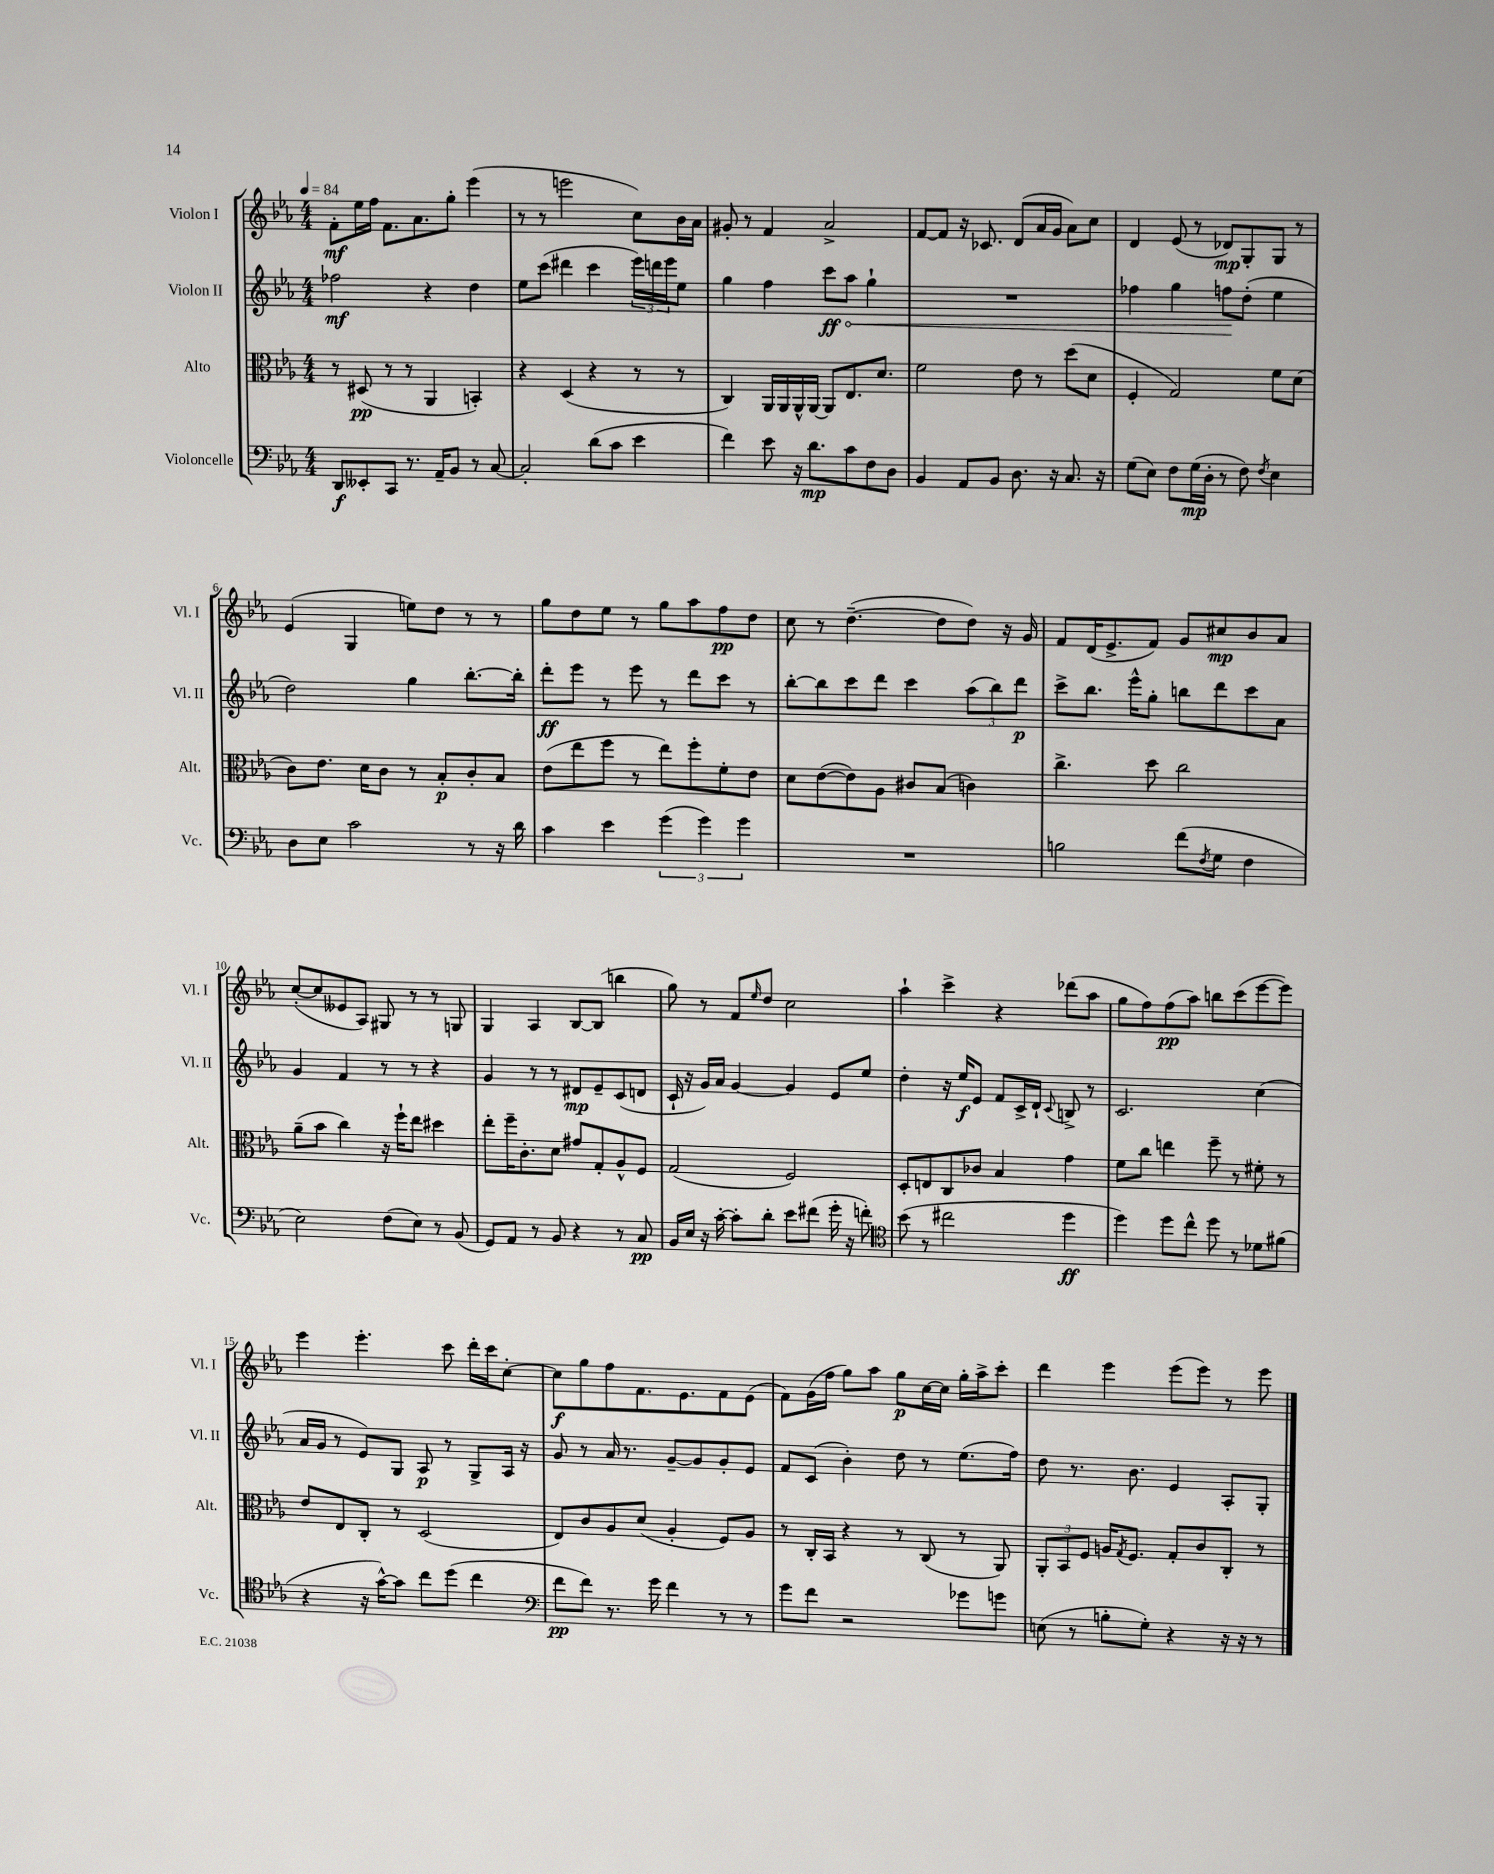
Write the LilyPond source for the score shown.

<<
\new StaffGroup <<
\new Staff = "s0" \with { instrumentName = "Violon I" shortInstrumentName = "Vl. I" } {
    \clef treble \key ees \major \numericTimeSignature \time 4/4 \tempo 4 = 84
    f'8-.\mf ees''16 f''16 f'8. aes'8. g''8-. ees'''4( |
    r8 r8 e'''2 c''8) bes'16 aes'16 |
    gis'8-. r8 f'4 aes'2-> |
    f'8~ f'8 r16 ces'8. d'8( aes'16 g'16 aes'8) c''8 |
    d'4 ees'8( r8 des'8\mp) g8-. g8 r8 |
    ees'4( g4 e''8) d''8 r8 r8 |
    g''8 d''8 ees''8 r8 g''8 aes''8 f''8\pp d''8 |
    c''8 r8 d''4.~--( d''8 d''8) r16 g'16 |
    f'8 d'16( ees'8.-> f'8) g'8 cis''8\mp bes'8 aes'8 |
    c''8~-.( c''8 eeses'8 aes8) gis8 r8 r8 g8 |
    g4 aes4 bes8~ bes8( b''4 |
    g''8) r8 f'8 \grace { ees''16 } d''8 c''2 |
    aes''4-! c'''4-> r4 des'''8( aes''8 |
    g''8 f''8) f''8\pp( aes''8) b''8 c'''8( ees'''8~ ees'''8) |
    ees'''4 ees'''4.-. c'''8 d'''16-. c'''16 c''8~-. |
    c''8\f g''8 f''8 f'8. ees'8. f'8 ees'8( |
    f'8) g'16( f''16 g''8) aes''8 g''8\p c''16~ c''16 g''16-. aes''16-> c'''8-. |
    d'''4 ees'''4 ees'''8( ees'''8) r8 ees'''8 \bar "|." |
}
\new Staff = "s1" \with { instrumentName = "Violon II" shortInstrumentName = "Vl. II" } {
    \clef treble \key ees \major \numericTimeSignature \time 4/4
    fes''2\mf r4 d''4 |
    ees''8 c'''8( dis'''4 c'''4 \tuplet 3/2 { ees'''16) d'''16 ees'''16 } ees''8 |
    g''4 f''4 c'''8\ff \once \override Hairpin.circled-tip = ##t aes''8\< g''4-! |
    R1 |
    fes''4 g''4 f''8\! d''8-.( ees''4 |
    d''2) g''4 bes''8.~-. bes''16-. |
    d'''8-.\ff ees'''8 r8 ees'''8 r8 d'''8 c'''8 r8 |
    bes''8~-. bes''8 c'''8 d'''8 c'''4 \tuplet 3/2 { aes''8( bes''8) d'''8\p } |
    c'''8-> bes''8. ees'''16-^ g''8-. b''8 d'''8 c'''8 aes'8 |
    g'4 f'4 r8 r8 r4 |
    g'4 r8 r8 dis'8\mp ees'8-- c'8( d'8 |
    c'16-! r16 g'16) aes'16 g'4~ g'4 ees'8 ees''8 |
    d''4-. r16 ees''16\f ees'8 f'8 c'16-> d'16-! \appoggiatura { c'8 } b8-> r8 |
    c'2. c''4( |
    aes'16 g'16 r8 ees'8) g8 aes8\p r8 g8-> aes16 r16 |
    g'8 r8 aes'16 r8. g'8~-- g'8 g'8-. ees'8 |
    f'8 c'8( bes'4-.) d''8 r8 ees''8.( f''16) |
    d''8 r8. bes'8. ees'4 aes8-. g8-. \bar "|." |
}
\new Staff = "s2" \with { instrumentName = "Alto" shortInstrumentName = "Alt." } {
    \clef alto \key ees \major \numericTimeSignature \time 4/4
    r8 dis8\pp( r8 r8 aes,4 b,4-.) |
    r4 d4( r4 r8 r8 |
    c4) aes,16 aes,16 aes,16-^ aes,16~ aes,8 ees8. d'8. |
    f'2 ees'8 r8 d''8( d'8 |
    f4-. g2) f'8 d'8( |
    c'8) ees'8. d'16 c'8 r8 bes8-.\p c'8-. bes8 |
    ees'8( ees''8 f''8 r8 ees''8) f''8-. f'8-. ees'8 |
    d'8 ees'8~( ees'8) aes8 cis'8 bes8( c'4) |
    c''4.-> d''8 c''2 |
    aes'8--( bes'8 c''4) r16 f''16-! ees''8 dis''4 |
    ees''8-. f''16-- c'8.-. d'8 gis'8 g8-. aes8-^ f8 |
    g2( f2) |
    d8-. e8 c8 ces'8 bes4 g'4 |
    f'8 c''8 e''4 f''8-- r8 fis'8-. r8 |
    ees'8 ees8 c8-. r8 d2( |
    ees8) c'8 aes8 d'8( aes4-. f8) aes8 |
    r8 c16-. bes,16 r4 r8 c8( r8 aes,8) |
    \tuplet 3/2 { aes,8-. bes,8 f8 } a16 \acciaccatura { g8 } f8. g8-. c'8 c8-. r8 \bar "|." |
}
\new Staff = "s3" \with { instrumentName = "Violoncelle" shortInstrumentName = "Vc." } {
    \clef bass \key ees \major \numericTimeSignature \time 4/4
    d,8\f eeses,8-. c,8 r8. aes,16-- bes,8 r8 c8~ |
    c2-. d'8( c'8 ees'4 |
    f'4) ees'8 r16 d'8.\mp c'8 f8 d8 |
    bes,4 aes,8 bes,8 d8. r16 c8. r16 |
    g8( ees8) f8 g16\mp( d16-. r8 f8) \acciaccatura { f8 } ees4 |
    d8 ees8 c'2 r8 r16 d'16 |
    c'4 ees'4 \tuplet 3/2 { g'4( g'4) g'4 } |
    R1 |
    b2 f'8( \acciaccatura { f8 } g8 f4 |
    ees2) f8( ees8) r8 bes,8( |
    g,8) aes,8 r8 bes,8 r4 r8 c8\pp |
    bes,16 ees16 r16 c'16~-. c'8-. d'8-. ees'8 fis'8( g'16-. r16 f'8-.) |
    \clef tenor bes'8( r8 cis''2 d''4\ff |
    d''4) d''8 c''8-^ d''8 r8 des'8 fis'8( |
    r4 r16 g'16~-^) g'8 c''8 d''8( c''4 |
    \clef bass f'8\pp f'8) r8. g'16 f'4 r8 r8 |
    g'8 f'8 r2 ges'8 g'8 |
    e8( r8 b8-. g8-.) r4 r16 r16 r8 \bar "|." |
}
>>
>>
